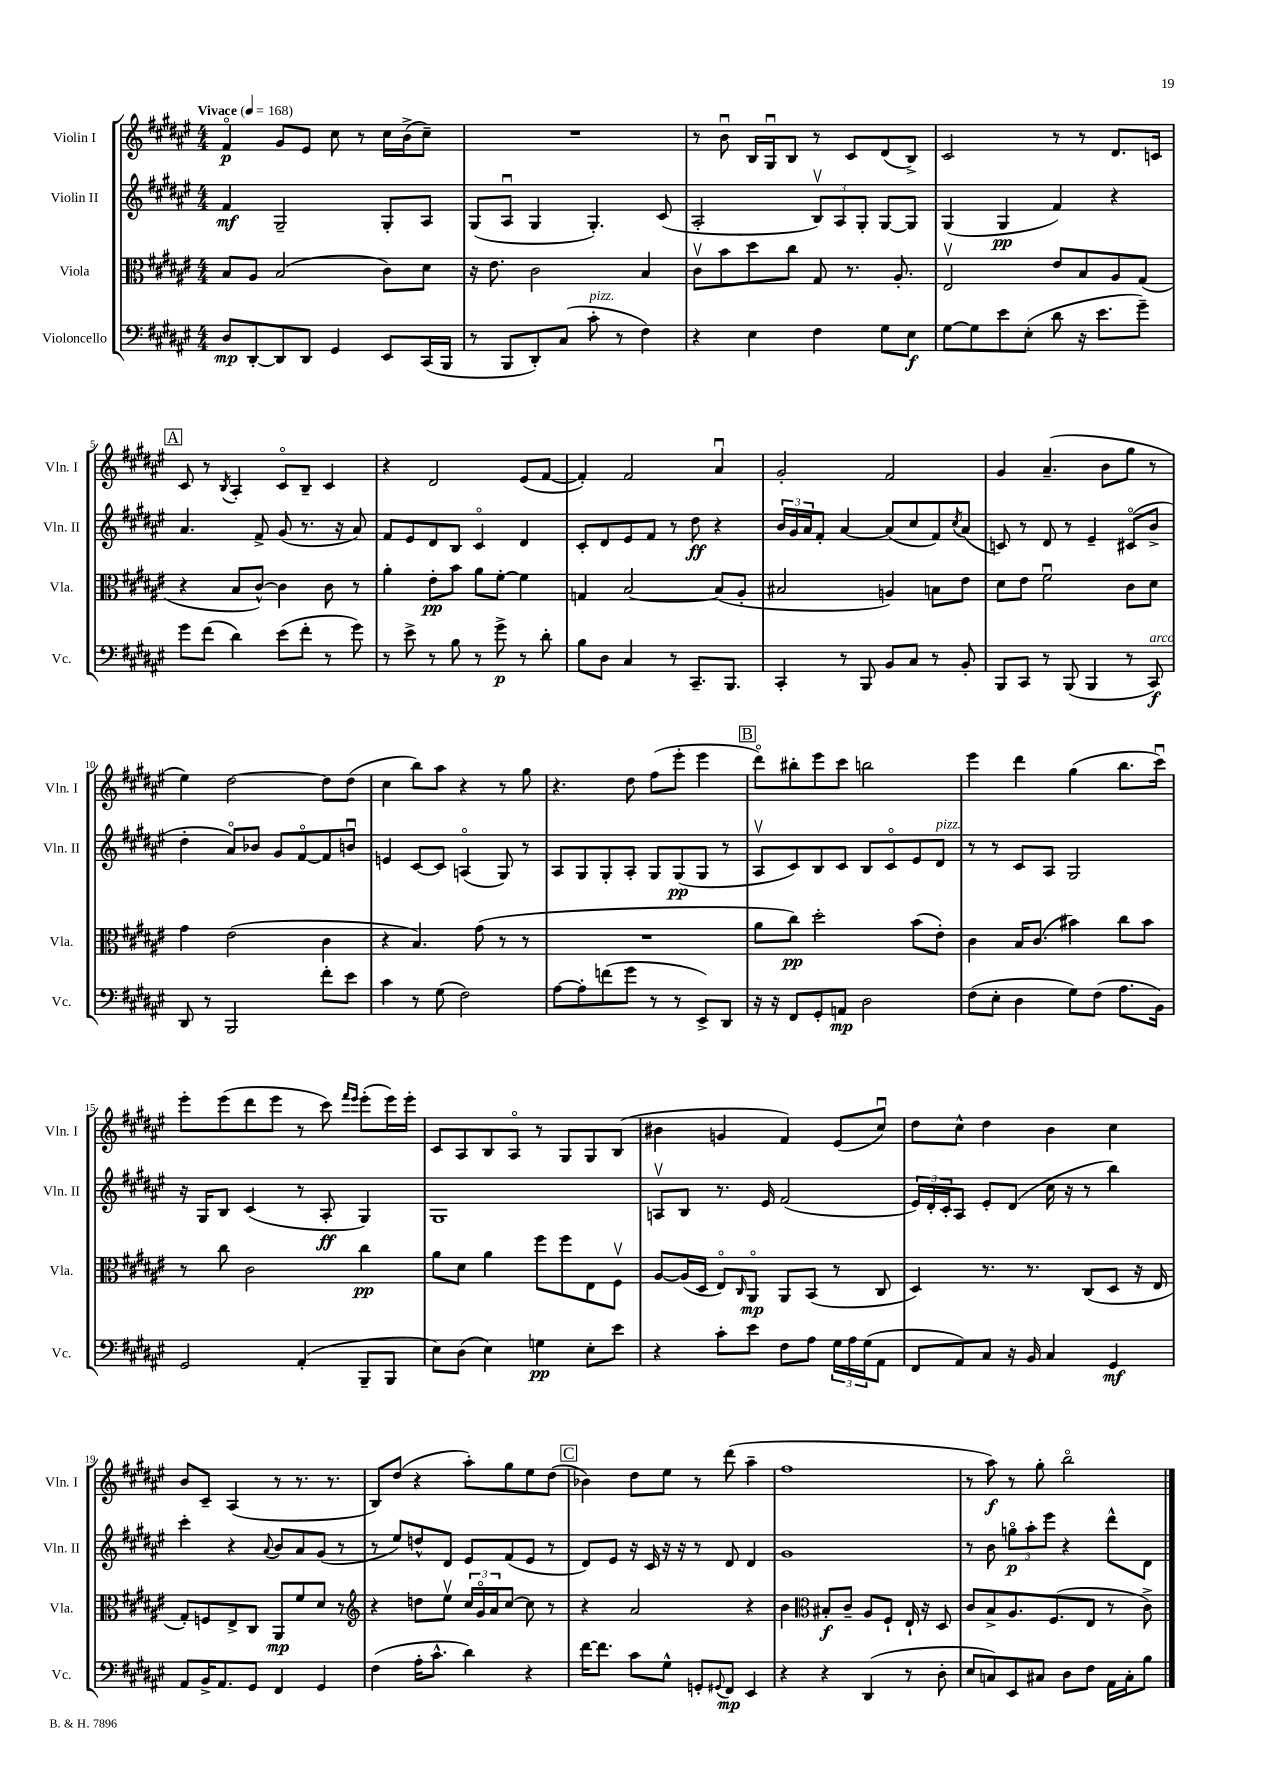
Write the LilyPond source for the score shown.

<<
\new StaffGroup <<
\new Staff = "s0" \with { instrumentName = "Violin I" shortInstrumentName = "Vln. I" } {
    \clef treble \key fis \major \numericTimeSignature \time 4/4 \tempo "Vivace" 4 = 168
    fis'4\flageolet\p gis'8 eis'8 cis''8 r8 cis''16 b'16->( cis''8--) |
    R1 |
    r8 b'8\downbow b16 gis16\downbow b8 r8 cis'8 dis'8( b8->) |
    cis'2 r8 r8 dis'8. c'16 |
    \mark \markup { \box "A" } cis'8 r8 \acciaccatura { b8 } ais4-. cis'8\flageolet b8-- cis'4 |
    r4 dis'2 eis'8( fis'8~ |
    fis'4-.) fis'2 ais'4\downbow |
    gis'2-. fis'2 |
    gis'4 ais'4.--( b'8 gis''8 r8 |
    eis''4) dis''2~ dis''8 dis''8( |
    cis''4 b''8) ais''8 r4 r8 gis''8 |
    r4. dis''8 fis''8( eis'''8-. eis'''4 |
    \mark \markup { \box "B" } dis'''8\flageolet) bis''8-. eis'''8 cis'''8 b''2 |
    eis'''4 dis'''4 gis''4( b''8. cis'''16\downbow) |
    eis'''8-. eis'''8( dis'''8 eis'''8 r8 cis'''8) \grace { fis'''16 eis'''16 } eis'''8-.( eis'''16) eis'''16-. |
    cis'8 ais8 b8 ais8\flageolet r8 gis8 gis8 b8( |
    bis'4 g'4 fis'4) eis'8( cis''8\downbow) |
    dis''8 cis''8-^ dis''4 b'4 cis''4 |
    b'8 cis'8-- ais4( r8 r8. r8. |
    b8) dis''8( r4 ais''8-.) gis''8 eis''8 dis''8( |
    \mark \markup { \box "C" } bes'4) dis''8 eis''8 r8 dis'''8( ais''4-- |
    fis''1 |
    r8 ais''8\f) r8 gis''8-. b''2\flageolet \bar "|." |
}
\new Staff = "s1" \with { instrumentName = "Violin II" shortInstrumentName = "Vln. II" } {
    \clef treble \key fis \major \numericTimeSignature \time 4/4
    fis'4\mf gis2-- gis8-. ais8 |
    gis8( ais8\downbow gis4 gis4.-.) cis'8( |
    ais2-. \tuplet 3/2 { b8\upbow) ais8 gis8-. } gis8~ gis8 |
    gis4( gis4\pp fis'4) r4 |
    \mark \markup { \box "A" } ais'4. fis'8-> gis'8( r8. r16 ais'8) |
    fis'8 eis'8 dis'8 b8 cis'4\flageolet dis'4 |
    cis'8-. dis'8 eis'8 fis'8 r8 dis''8\ff r4 |
    \tuplet 3/2 { b'16 gis'16 ais'16 } fis'8-. ais'4~ ais'8( cis''8 fis'8) \acciaccatura { cis''8 } ais'8( |
    c'8) r8 dis'8 r8 eis'4-- cis'8\flageolet( b'8-> |
    dis''4-. ais'8\flageolet) bes'8 gis'8 fis'8~\flageolet fis'8 b'8\downbow |
    e'4 cis'8~ cis'8 a4\flageolet( gis8) r8 |
    ais8 gis8 gis8-. ais8-. gis8 gis8\pp( gis8 r8 |
    \mark \markup { \box "B" } ais8\upbow cis'8) b8 cis'8 b8 cis'8\flageolet eis'8 dis'8^\markup { \italic "pizz." } |
    r8 r8 cis'8 ais8 gis2 |
    r16 gis16 b8 cis'4( r8 ais8-.\ff gis4) |
    gis1 |
    a8\upbow b8 r8. eis'16 fis'2( |
    \tuplet 3/2 { eis'16) dis'16-. cis'16-. } ais8 eis'8-. dis'8( cis''16 r16 r8 b''4) |
    cis'''4-. r4 \appoggiatura { ais'8 } b'8 ais'8 gis'8( r8 |
    r8 eis''8) d''8-^ dis'8 eis'8 fis'8( eis'8 r8 |
    \mark \markup { \box "C" } dis'8) eis'8 r16 cis'16 r16 r16 r8 dis'8 dis'4 |
    gis'1 |
    r8 b'8 \tuplet 3/2 { g''8\flageolet\p ais''8-. eis'''8 } r4 dis'''8-^ dis'8 \bar "|." |
}
\new Staff = "s2" \with { instrumentName = "Viola" shortInstrumentName = "Vla." } {
    \clef alto \key fis \major \numericTimeSignature \time 4/4
    b8 ais8 b2( cis'8) dis'8 |
    r16 eis'8. cis'2 b4 |
    cis'8\upbow b'8 dis''8 cis''8 gis8 r8. ais8.-. |
    eis2\upbow eis'8 b8 ais8 gis8( |
    \mark \markup { \box "A" } r4 b8 cis'8~-^) cis'4 cis'8 r8 |
    ais'4-. eis'8-.\pp b'8 ais'8 fis'8~-. fis'4 |
    g4 b2~ b8( ais8-. |
    bis2 a4) b8 eis'8 |
    dis'8 eis'8 fis'2\downbow cis'8 dis'8 |
    gis'4 eis'2( cis'4 |
    r4 b4.) gis'8( r8 r8 |
    R1 |
    \mark \markup { \box "B" } ais'8 cis''8\pp) dis''2-. b'8( eis'8-.) |
    cis'4 b16 cis'8.( bis'4) cis''8 bis'8 |
    r8 cis''8 cis'2 cis''4\pp |
    ais'8 dis'8 ais'4 fis''8 fis''8 eis8 fis8\upbow |
    ais8~ ais16( dis16 eis8\flageolet) \grace { cis16 } ais,8\flageolet\mp ais,8 b,8( r8 cis8 |
    dis4) r8. r8. cis8( dis8 r16 eis16 |
    gis8-.) f8 eis8-> cis8 ais,8\mp fis'8 dis'8 r8 |
    \clef treble r4 d''8 eis''8\upbow \tuplet 3/2 { cis''16 gis'16\flageolet ais'16 } cis''8~ cis''8 r8 |
    \mark \markup { \box "C" } r4 ais'2 r4 |
    b'4 \clef alto bis8-.\f cis'8-- ais8 fis8-! eis16-! r16 dis8 |
    cis'8 b8-> ais8. fis8.( eis8 r8 cis'8->) \bar "|." |
}
\new Staff = "s3" \with { instrumentName = "Violoncello" shortInstrumentName = "Vc." } {
    \clef bass \key fis \major \numericTimeSignature \time 4/4
    dis8\mp dis,8~-. dis,8 dis,8 gis,4 eis,8 cis,16( b,,16 |
    r8 b,,8 dis,8-.) cis8( cis'8-.^\markup { \italic "pizz." } r8 fis4) |
    r4 eis4 fis4 gis8 eis8\f |
    gis8~ gis8 eis'8 eis8-.( dis'8 r16 eis'8. gis'8--) |
    \mark \markup { \box "A" } gis'8 fis'8( dis'4) eis'8( fis'8-. r8 gis'8) |
    r8 eis'8-> r8 b8 r8 gis'8->\p r8 dis'8-. |
    b8 dis8 cis4 r8 cis,8.-- b,,8. |
    cis,4-. r8 b,,8 b,8 cis8 r8 b,8-. |
    b,,8 cis,8 r8 b,,8( b,,4 r8 cis,8\f^\markup { \italic "arco" }) |
    dis,8 r8 b,,2 fis'8-. eis'8 |
    cis'4 r8 gis8( fis2) |
    ais8~ ais8-. f'8( gis'8 r8 r8 eis,8->) dis,8 |
    \mark \markup { \box "B" } r16 r16 fis,8 gis,8-. a,8\mp dis2 |
    fis8( eis8-. dis4 gis8) fis8( ais8. b,16) |
    gis,2 ais,4-.( b,,8-- b,,8 |
    eis8) dis8( eis4) g4\pp eis8-. eis'8 |
    r4 cis'8-. eis'8 fis8 ais8 \tuplet 3/2 { gis16 ais16 gis16( } ais,8 |
    fis,8 ais,8) cis8 r16 b,16 cis4 gis,4\mf |
    ais,8 b,16-> ais,8. gis,8 fis,4 gis,4 |
    fis4( ais16-. cis'8.-^ dis'4) r4 |
    \mark \markup { \box "C" } fis'16~ fis'8. cis'8 gis8-^ g,8-. \appoggiatura { gis,8 } fis,8\mp eis,4 |
    r4 r4 dis,4( r8 dis8-. |
    eis8 c8) eis,8 cis8 dis8 fis8 ais,16 cis16-. b8 \bar "|." |
}
>>
>>
